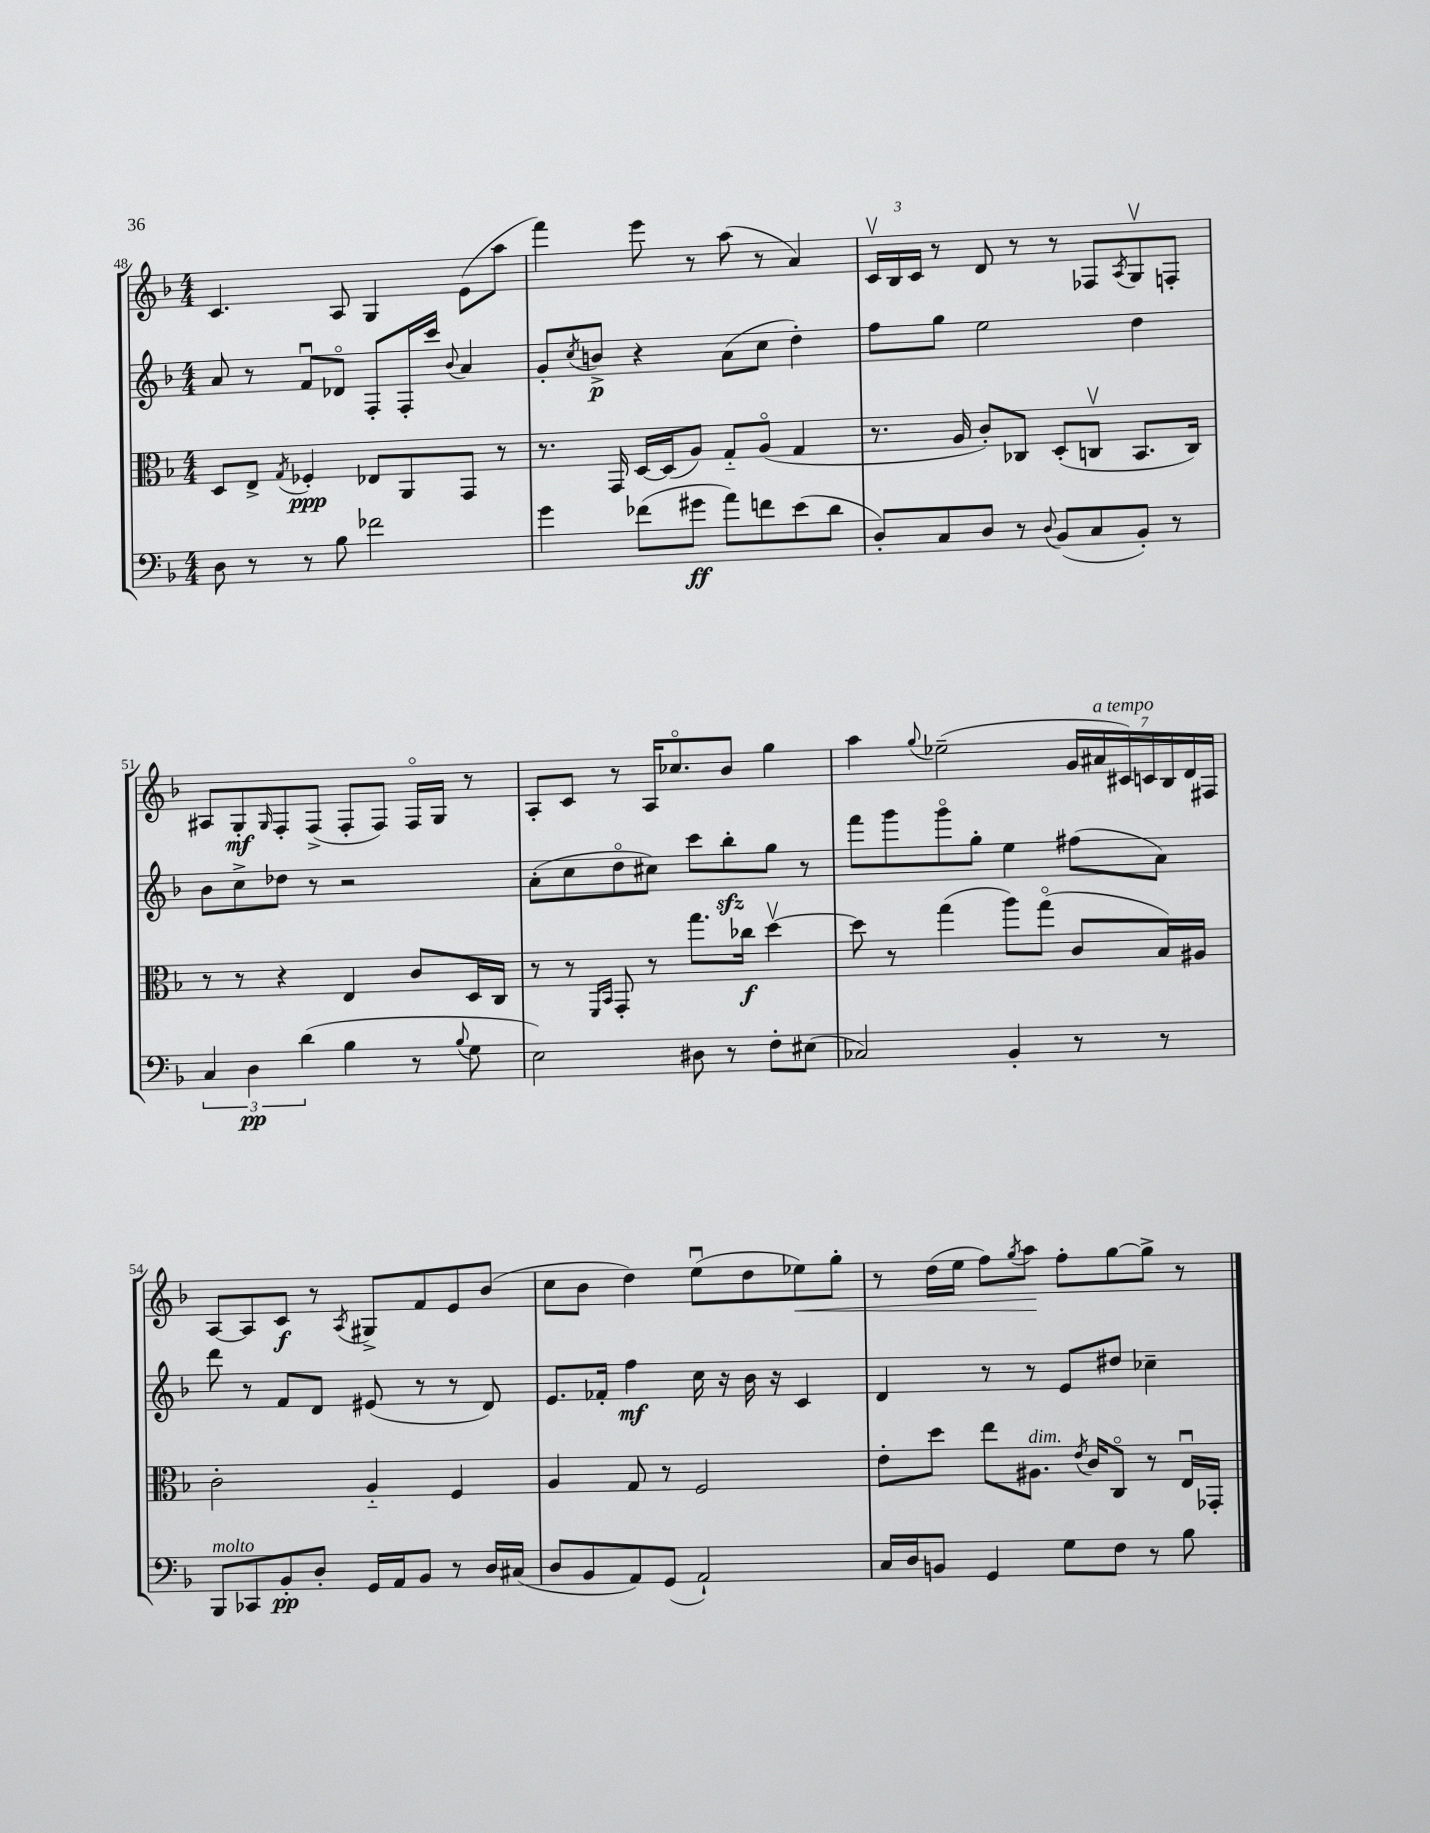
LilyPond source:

<<
\new StaffGroup <<
\new Staff = "s0" {
    \clef treble \key f \major \numericTimeSignature \time 4/4
    c'4. a8 g4 e'8( a''8 |
    f'''4) e'''8 r8 a''8( r8 a'4) |
    \tuplet 3/2 { c'16\upbow bes16 c'16 } r8 d'8 r8 r8 fes8 \acciaccatura { a8 } g8\upbow f8-. |
    ais8 g8-.\mf \grace { g16 } f8-. f8->( f8-. f8) f16\flageolet g16 r8 |
    a8-. c'8 r8 a16 ces''8.\flageolet bes'8 g''4 |
    a''4 \appoggiatura { g''8 } ees''2--( \tuplet 7/4 { g'16 ais'16^\markup { \italic "a tempo" } cis'16) c'16 bes16 d'16 fis16 } |
    a8~ a8 c'8\f r8 \acciaccatura { a8 } gis8-> f'8 e'8 bes'8( |
    c''8 bes'8 d''4) e''8\downbow( d''8 ees''8\<) g''8-. |
    r8 d''16( e''16 f''8) \acciaccatura { g''8 } a''8\! f''8-. g''8~ g''8-> r8 \bar "|." |
}
\new Staff = "s1" {
    \clef treble \key f \major \numericTimeSignature \time 4/4
    a'8 r8 f'8\downbow des'8\flageolet f8-. f16-. c'''16 \appoggiatura { bes'8 } a'4 |
    g'8-. \acciaccatura { c''8 } b'8->\p r4 a'8( c''8 d''4-.) |
    f''8 g''8 e''2 d''4 |
    bes'8 c''8-> des''8 r8 r2 |
    a'8-.( c''8 d''8\flageolet cis''8) c'''8 bes''8-.\sfz g''8 r8 |
    f'''8 g'''8 g'''8\flageolet g''8-. e''4 fis''8( a'8) |
    d'''8 r8 f'8 d'8 eis'8( r8 r8 d'8) |
    e'8. fes'16-. f''4\mf c''16 r16 bes'16 r16 c'4 |
    d'4 r8 r8 e'8 dis''8 ces''4-- \bar "|." |
}
\new Staff = "s2" {
    \clef alto \key f \major \numericTimeSignature \time 4/4
    d8 e8-> \acciaccatura { g8 } fes4-.\ppp ees8 a,8 g,8 r8 |
    r8. g,16 d16~ d16( a8) g8-_ a8\flageolet( g4 |
    r8. a16 c'8-.) ces8 d8-.( c8\upbow bes,8. c16) |
    r8 r8 r4 e4 c'8 d16 c16 |
    r8 r8 \grace { f,16 bes,16 } g,8-. r8 g''8. ces''16\f d''4~\upbow |
    d''8 r8 g''4( a''8) g''8\flageolet( c'8 bes16) ais16 |
    c'2-. a4-_ f4 |
    a4 g8 r8 f2 |
    e'8-. d''8 e''8 ais8.^\markup { \italic "dim." } \acciaccatura { e'8 } c'16 c8\flageolet r8 e16\downbow ges,16-. \bar "|." |
}
\new Staff = "s3" {
    \clef bass \key f \major \numericTimeSignature \time 4/4
    d8 r8 r8 bes8 fes'2 |
    g'4 fes'8( gis'8\ff a'8) f'8 e'8( d'8 |
    d8-.) c8 d8 r8 \appoggiatura { d8 } bes,8( c8 bes,8-.) r8 |
    \tuplet 3/2 { c4 d4\pp d'4( } bes4 r8 \appoggiatura { bes8 } g8 |
    e2) dis8 r8 f8-. eis8( |
    ces2) bes,4-. r8 r8 |
    bes,,8^\markup { \italic "molto" } ces,8 bes,8-.\pp d8-. g,16 a,16 bes,8 r8 d16 cis16( |
    d8 bes,8 a,8) g,8( a,2-!) |
    c16 d16 b,8 g,4 g8 f8 r8 bes8 \bar "|." |
}
>>
>>
\layout { \context { \Score currentBarNumber = #48 } }
